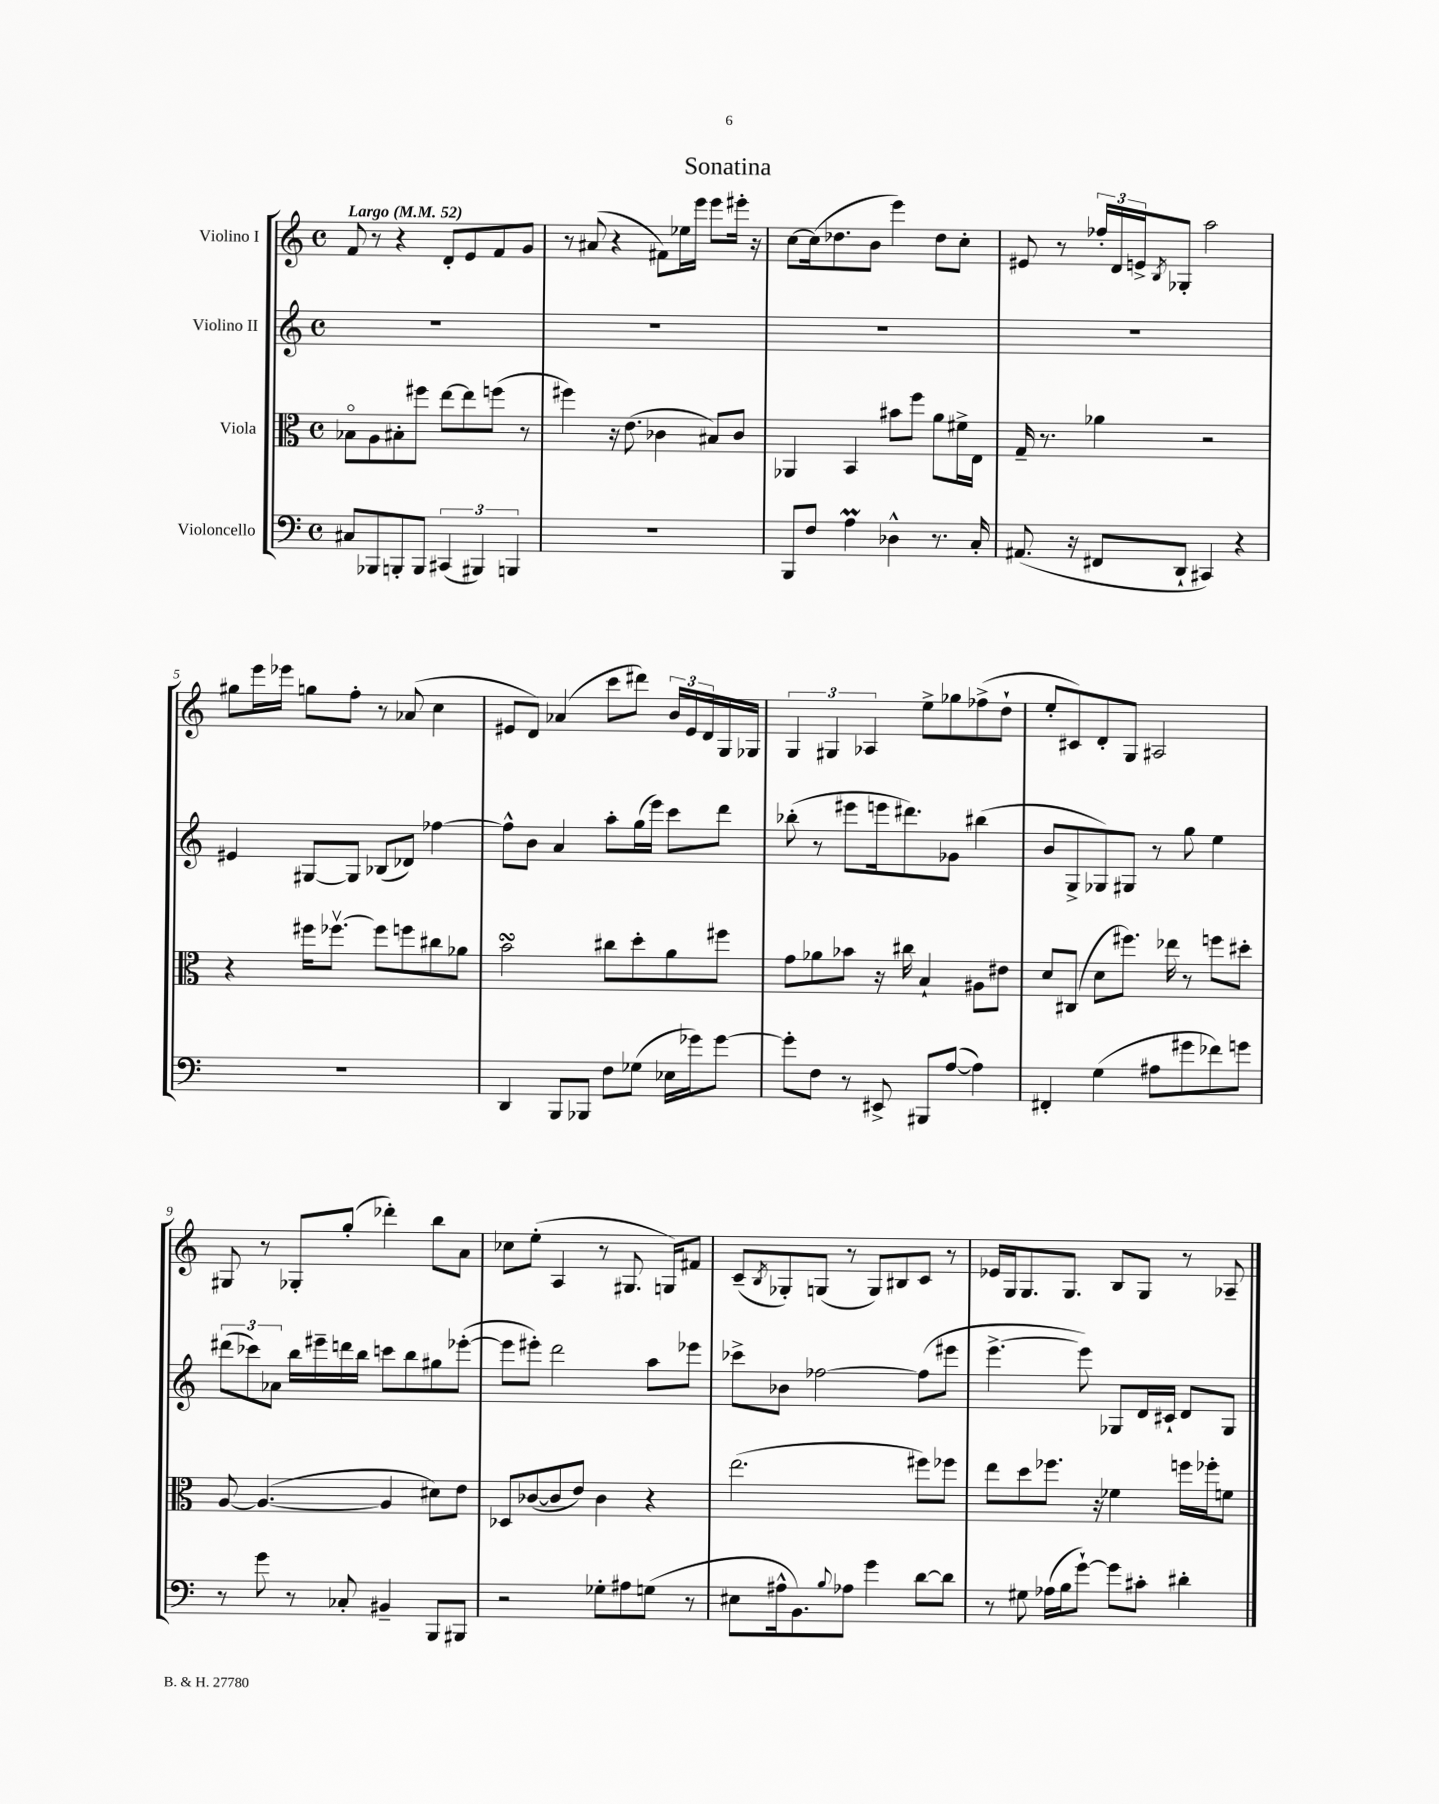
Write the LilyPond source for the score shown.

\header { title = "Sonatina" }
<<
\new StaffGroup <<
\new Staff = "s0" \with { instrumentName = "Violino I" } {
    \clef treble \key c \major \defaultTimeSignature \time 4/4 \tempo "Largo" 4 = 52
    f'8 r8 r4 d'8-. e'8 f'8 g'8 |
    r8 ais'8( r4 fis'8) ees''16 e'''16 e'''8 eis'''16-. r16 |
    c''8~ c''16( des''8. b'8 e'''4) des''8 c''8-. |
    eis'8 r8 \tuplet 3/2 { fes''16-. d'16 e'16-> } \acciaccatura { b8 } ges8-. a''2 |
    gis''8 e'''16 ees'''16 g''8 f''8-. r8 aes'8( c''4 |
    eis'8 d'8) aes'4( c'''8 dis'''8) \tuplet 3/2 { b'16 eis'16 d'16 } g16 ges16 |
    \tuplet 3/2 { g4 gis4 aes4 } e''8-> ges''8 fes''8->( d''8-! |
    e''8-. cis'8) d'8-. g8 ais2 |
    gis8 r8 ges8-. g''8-.( des'''4-.) b''8 a'8 |
    ces''8 e''8-.( a4 r8 gis8. g16) fis'8 |
    c'8--( \acciaccatura { b8 } ges8-.) g8( r8 g8) bis8 c'8 r8 |
    ees'16 g16 g8. g8. b8 g8 r8 aes8-- \bar "|." |
}
\new Staff = "s1" \with { instrumentName = "Violino II" } {
    \clef treble \key c \major \defaultTimeSignature \time 4/4
    R1 |
    R1 |
    R1 |
    R1 |
    eis'4 gis8~ gis8 bes8( des'8) fes''4~ |
    fes''8-^ b'8 a'4 a''8-. g''16( e'''16) c'''8 d'''8 |
    bes''8-.( r8 eis'''8 e'''16 dis'''8.) ges'8 bis''4( |
    b'8 g8-> ges8) gis8 r8 g''8 e''4 |
    \tuplet 3/2 { dis'''8( ces'''8) aes'8 } b''16 eis'''16-- d'''16 b''16 c'''8 b''8 gis''8 ees'''8~-.( |
    ees'''8 eis'''8-.) d'''2 a''8 ees'''8 |
    ces'''8-> bes'8 fes''2~ fes''8( eis'''8 |
    e'''4.~-> e'''8) ges8 d'16 cis'16-! d'8 ges8 \bar "|." |
}
\new Staff = "s2" \with { instrumentName = "Viola" } {
    \clef alto \key c \major \defaultTimeSignature \time 4/4
    bes8\flageolet a8 bis8-. fis''8 e''8~ e''8 f''8( r8 |
    fis''4) r16 e'8.( ces'4 bis8) ces'8 |
    aes,4 b,4 bis'8 f''8 a'8 fis'16-> e16 |
    g16-- r8. aes'4 r2 |
    r4 fis''16 fes''8.~\upbow fes''8 f''8 cis''8 aes'8 |
    b'2\turn cis''8 d''8-. a'8 fis''8 |
    g'8 aes'8 bes'8 r16 cis''16 b4-! ais8 eis'8 |
    d'8 cis8( d'8 fis''8.) ees''16 r8 f''8 dis''8-. |
    a8~ a4.~( a4 dis'8) e'8 |
    des8 ces'8~( ces'8 e'8) ces'4 r4 |
    e''2.( fis''8) fes''8 |
    e''8 d''8 fes''8. r16 fes'4 f''16 fes''16-. f'8 \bar "|." |
}
\new Staff = "s3" \with { instrumentName = "Violoncello" } {
    \clef bass \key c \major \defaultTimeSignature \time 4/4
    cis8 bes,,8 b,,8-. b,,8 \tuplet 3/2 { cis,4( bis,,4) b,,4 } |
    r1 |
    b,,8 f8 a4\prall des4-^ r8. c16-. |
    ais,8.( r16 fis,8 d,8-! cis,4) r4 |
    R1 |
    d,4 b,,8 bes,,8 f8 ges8( ees16 ges'16) ges'8~ |
    ges'8-. f8 r8 eis,8-> bis,,8 a8~( a4) |
    fis,4-. g4( ais8 gis'8 fes'8) g'8 |
    r8 g'8 r8 ces8-. bis,4-- b,,8 bis,,8 |
    r2 ges8-. ais8 g8( r8 |
    eis8 ais16-^ b,8.) \appoggiatura { b8 } aes8 g'4 d'8~ d'8 |
    r8 gis8 aes16( b16 g'8~-!) g'8 cis'8-. dis'4-. \bar "|." |
}
>>
>>
